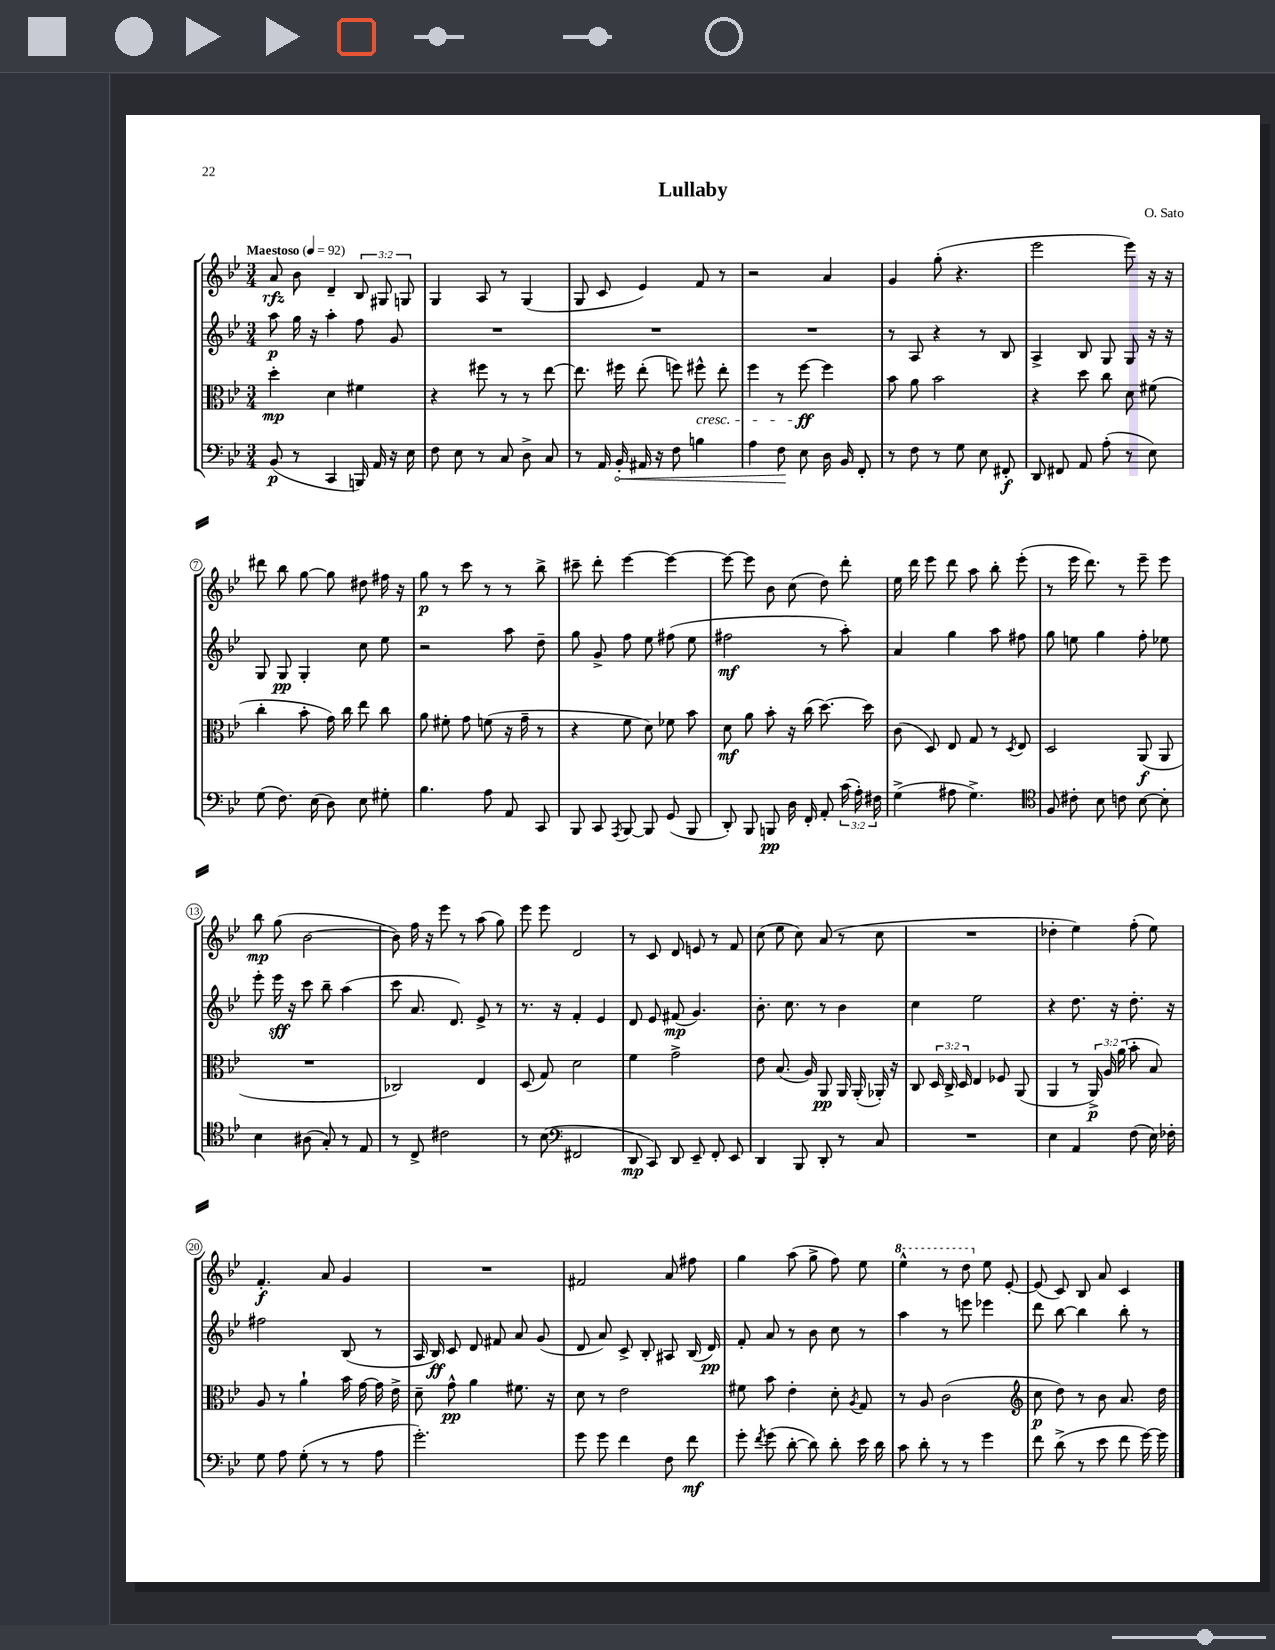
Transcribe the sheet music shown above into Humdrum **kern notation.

**kern	**kern	**kern	**kern
*staff4	*staff3	*staff2	*staff1
*clefF4	*clefC3	*clefG2	*clefG2
*k[b-e-]	*k[b-e-]	*k[b-e-]	*k[b-e-]
*M3/4	*M3/4	*M3/4	*M3/4
*MM92	*MM92	*MM92	*MM92
(8BB-	4dd'	8aa	8a
8r	.	16gg	8b-
.	.	16r	.
4CC	4d	4aa'	4d~
16BBB)	4f#	8ff	12B-
16AA	.	.	.
.	.	.	12G#
16r	.	8g	.
.	.	.	12G
16E-	.	.	.
=	=	=	=
8F	4r	2.r	4G
8E-	.	.	.
8r	8ff#	.	8A
8C	8r	.	8r
8D^	8r	.	(4G
8C	[8ee-	.	.
=	=	=	=
8r	8.ee-]	2.r	8G
16AA	.	.	8c
16BB-'	16ff#	.	.
16AA#	(8ee-'	.	4e-)
16r	.	.	.
8F	8ff)	.	.
4B	8ff#^^	.	8f
.	8ee-'	.	8r
=	=	=	=
4A	4ff	2.r	2r
8F	8r	.	.
8E-	[8ff	.	.
16D	4ff]	.	4a
16BB-	.	.	.
8FF'	.	.	.
=	=	=	=
8r	8b-	8r	4g
8F	8a	8A	.
8r	2b-	4r	(8gg'
8G	.	.	4.r
8E-	.	8r	.
8FF#'	.	8B-	.
=	=	=	=
8DD	4r	4A^	2eee-
8FF#	.	.	.
8AA	8dd	8B-	.
(8A'	8cc	8G	.
8r	8d	8G	8eee-)
8E-)	(8f#	16r	16r
.	.	16r	16r
=	=	=	=
(8G	4cc'	8G	8ddd#
8.F)	.	8G	8bb-
.	8b-'	4G'	[8gg
(16E-	.	.	.
8D)	16g)	.	8gg]
.	16cc	.	.
8E-	8ee-	8cc	8dd#
8G#'	8cc	8ee-	16ff#
.	.	.	16r
=	=	=	=
4.B-	8a	2r	8gg
.	8f#'	.	8r
.	8g	.	8ccc
8A	(8f	.	8r
8AA	16r	8aa	8r
.	16g~	.	.
8CC	8r	8dd~	8bb-^
=	=	=	=
8BBB-	4r	8gg	8ccc#~
8CC	.	8g^	8ddd'
8qAAA	.	.	.
[8BBB-	8f	8ff	[4eee-
8BBB-]	8d)	8ee-	.
(8GG	8f-	(8ff#	4eee-_
8BBB-	8b-	8ee-	.
=	=	=	=
8DD')	8d	2ff#	8eee-_
8BBB-	8a	.	8eee-]
8BBB	8b-'	.	8b-
16D	16r	.	(8cc
16FF'	(16cc	.	.
8AA'	[8.dd)	8r	8dd)
(24c	.	8aa')	8ddd'
24A')	.	.	.
.	16dd]	.	.
24F#	.	.	.
=	=	=	=
(4G^	(8c	4a	16ee-
.	.	.	16ddd
.	8D)	.	8eee-
8A#	8E-	4gg	8ddd
4.G^)	8G	.	8aa
.	8r	8aa	8bb-'
.	8qD	.	.
.	8E-	8ff#	(8eee-'
=	=	=	=
*clefC4	*	*	*
8F	2D	8gg	8r
8c#'	.	8ee	16eee-
.	.	.	8.ddd)
8B-	.	4gg	.
8c	.	.	8r
[8B-	(8AA	8ff'	8eee-~
8B-']	8AA	8ee-	8eee-
=	=	=	=
4B-	2.r	8eee-'	8bb-
.	.	16eee-	(8gg
.	.	16r	.
(8A#	.	8ccc	[2b-
8G')	.	8bb-~	.
8r	.	(4aa	.
8E-	.	.	.
=	=	=	=
8r	2C-)	8ccc	8b-])
8C^	.	8.a	16ff
.	.	.	16r
2c#	.	.	8eee-
.	.	8.d)	.
.	.	.	8r
.	4E-	8e-^	(8aa
.	.	8r	8gg)
=	=	=	=
8r	(8D	8.r	8eee-
(8B-	8G)	.	8eee-
.	.	16r	.
*clefF4	*	*	*
2FF#	2d	4f'	2d
.	.	4e-	.
=	=	=	=
8DD	4f	8d	8r
8CC)	.	8e-	8c
8DD	2g^	(8f#	8d
8EE-~	.	4.g)	8e
8FF'	.	.	8r
8EE-	.	.	8f
=	=	=	=
4DD	8e-	8.b-'	(8cc
.	(8.B-	.	8ee-
.	.	8.cc	.
8BBB-	.	.	8cc)
.	16A)	.	.
8DD'	8AA	8r	(8a
8r	16AA	4b-	8r
.	(16AA'	.	.
8C	16AA-')	.	8cc
.	16r	.	.
=	=	=	=
2.r	8C	4cc	2.r
.	24D	.	.
.	24C^	.	.
.	24D	.	.
.	4E-	2ee-	.
.	8F-	.	.
.	(8AA	.	.
=	=	=	=
4E-	4AA	4r	4dd-'
4AA	8r	8.dd	4ee-)
.	24AA^)	.	.
.	24A	.	.
.	.	16r	.
.	(24a	.	.
(8F	8b-'	8.dd'	(8ff'
16E-)	8B-)	.	8ee-)
16F-'	.	16r	.
=	=	=	=
8G	8A	2ff#	4.f'
8A	8r	.	.
(8G'	4a`	.	.
8r	.	.	8a
8r	16b-	(8B-	4g
.	[16g	.	.
8A	16g]	8r	.
.	16e-^	.	.
=	=	=	=
2.g')	8d~	16A	2.r
.	.	16B-)	.
.	8g^^	8c	.
.	4a	8d	.
.	.	8f#	.
.	8.f#	8a	.
.	.	(8g	.
.	16r	.	.
=	=	=	=
8g	8d	8d	2f#
8g	8r	8a)	.
4f	2e-	8c^	.
.	.	8B-'	.
8F	.	8A#	8a
8f	.	(16B-	8ff#
.	.	16d)	.
=	=	=	=
8g'	8f#	8f'	4gg
8qf	.	.	.
(8g	8b-	8a	.
[8d'	4e-'	8r	(8aa
8d])	.	8b-	8gg^
8d'	8d'	8cc	8ff)
.	8qA	.	.
16e-	8G	8r	8ee-
16d	.	.	.
=	=	=	=
8c	8r	4aa	4eee-^^
8d'	8A	.	.
8r	(2c	8r	8r
8r	.	8eee	8ddd
4g	.	4eee-	8ee-
.	.	.	[8e-'
=	=	=	=
*	*clefG2	*	*
8f	8cc	8ddd	(8e-]
(8d^	8dd)	[8bb-	8c)
8r	8r	4bb-]	8B-
8e-	8b-	.	8a
8f	8.a	8bb-'	4c
[16g)	.	8r	.
16g]	16dd	.	.
==	==	==	==
*-	*-	*-	*-
